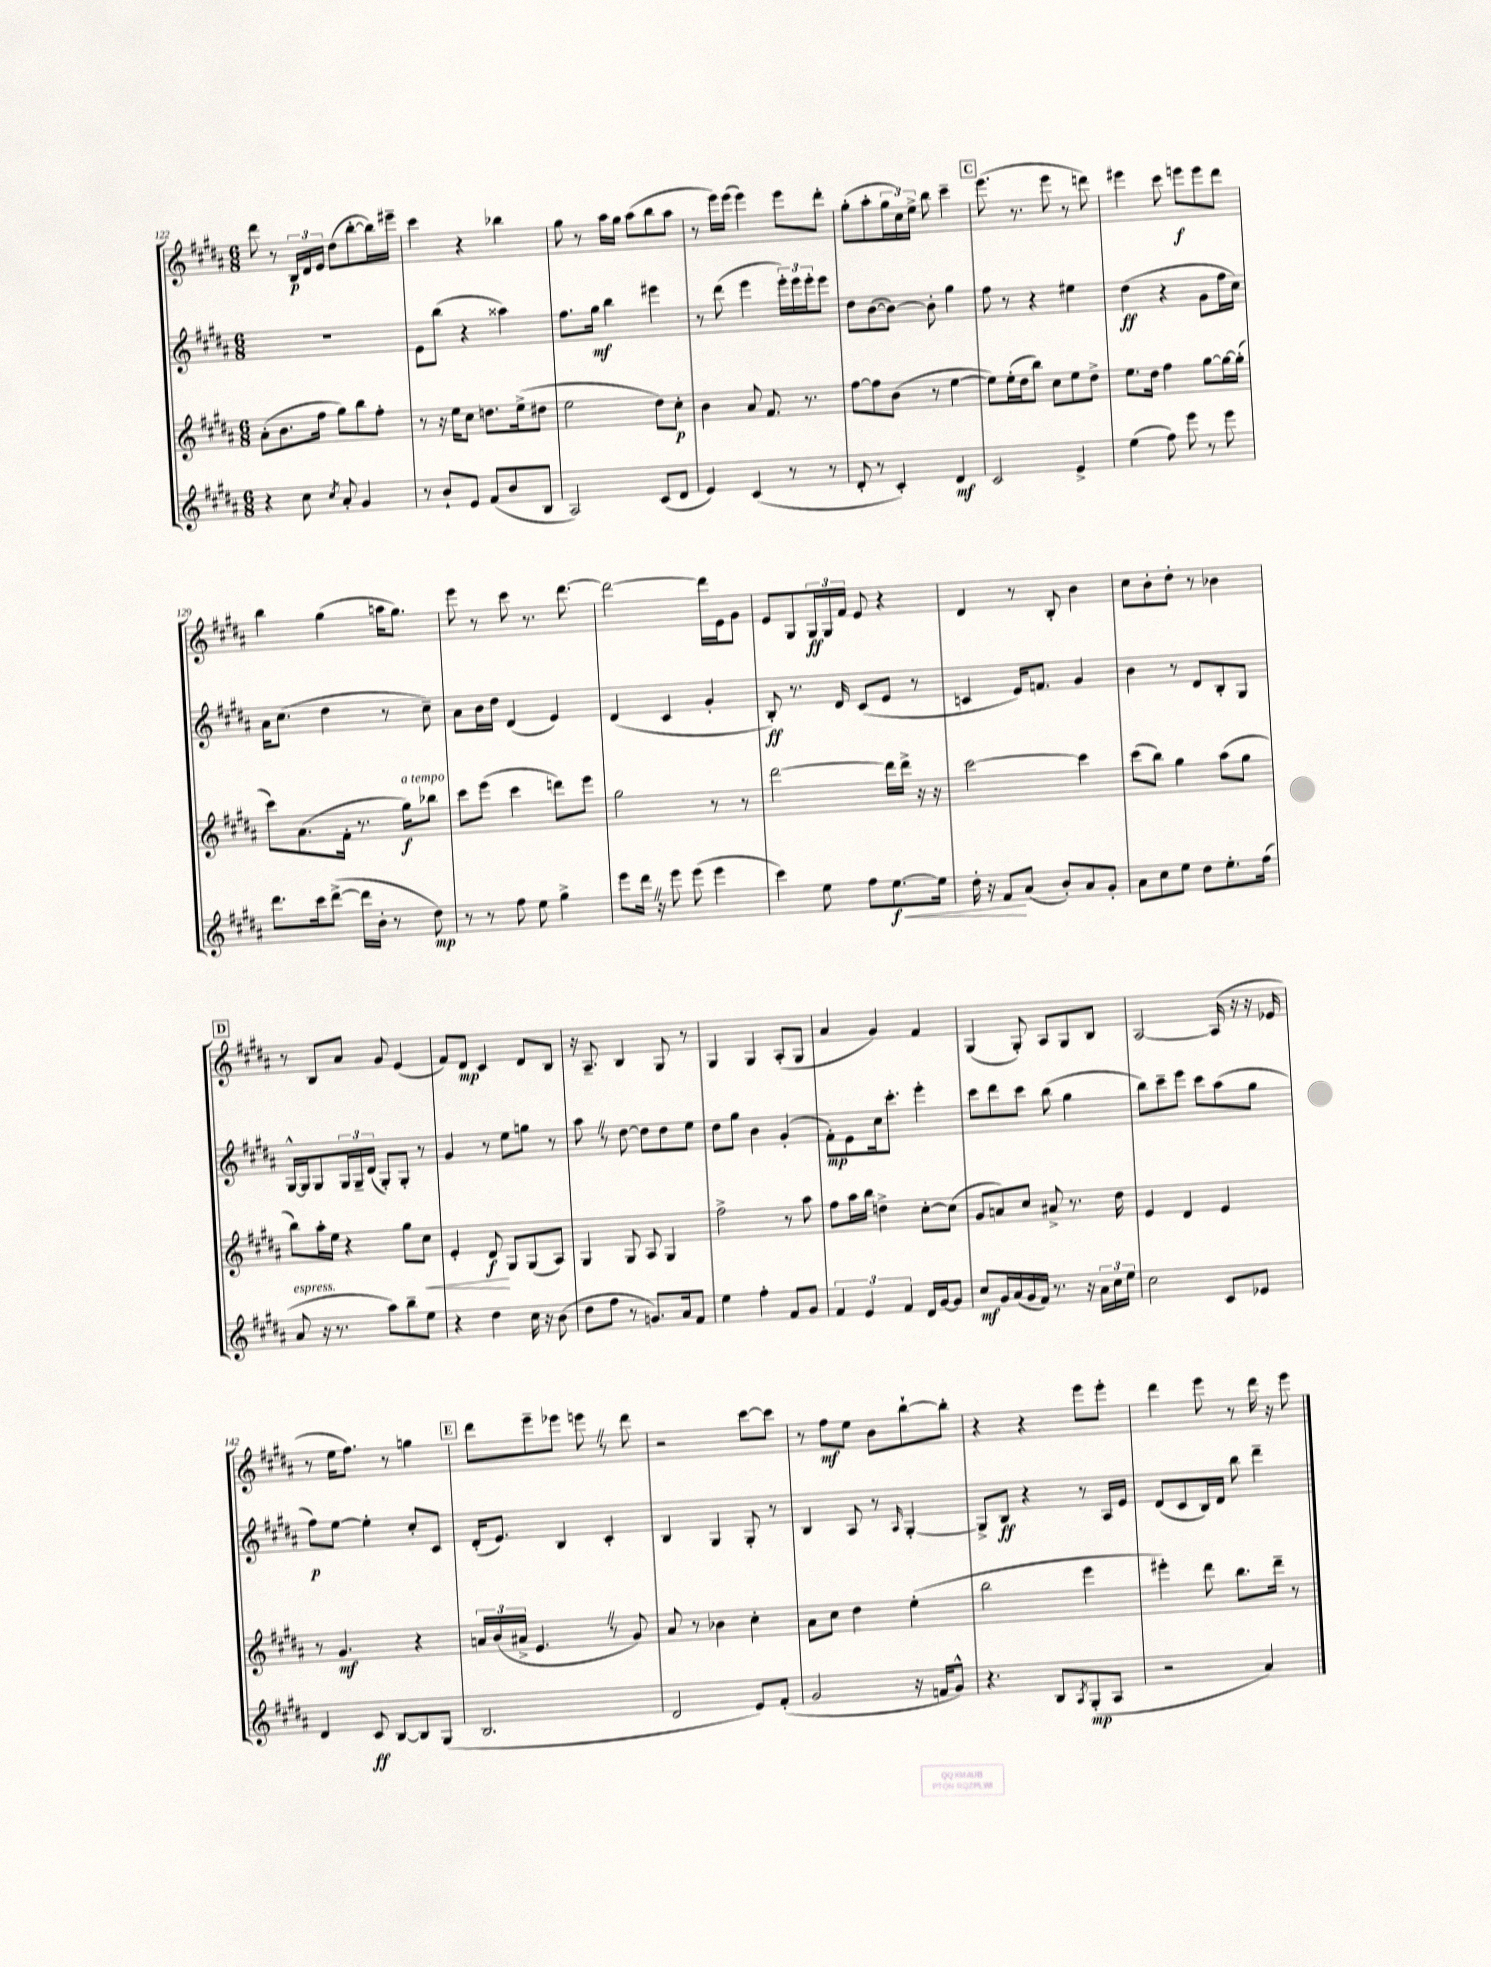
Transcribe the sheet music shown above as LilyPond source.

<<
\new StaffGroup <<
\new Staff = "s0" {
    \clef treble \key b \major \numericTimeSignature \time 6/8
    dis'''8 r8 \tuplet 3/2 { b16\p dis'16 e'16 } dis''8( b''8~-. b''16) eis'''16-- |
    cis'''4 r4 bes''4 |
    gis''8 r8 ais''16 gis''16 ais''8( b''8 ais''8 |
    r8 e'''16) e'''16( e'''4) e'''8 dis'''8-. |
    gis''8-.( ais''8-. \tuplet 3/2 { gis''16 cis''16) e''16-> } b''8 cis'''4-- |
    \mark \markup { \box "C" } e'''8.( r8. e'''8 r8 d'''8) |
    eis'''4 cis'''8 e'''8\f e'''8 dis'''8 |
    b''4 gis''4( a''16 gis''8.) |
    e'''8 r8 cis'''8 r8. dis'''8.~ |
    dis'''2~ dis'''16 e'16 gis'8 |
    e'8 gis8 \tuplet 3/2 { gis16\ff gis16 fis'16 } e'8 r4 |
    dis'4 r8 b8-. b'4 |
    cis''8 b'8-. dis''8-. r8 bes'4 |
    \mark \markup { \box "D" } r8 b8 ais'8 gis'8 e'4( |
    fis'8) dis'8\mp cis'4 dis'8 b8 |
    r16 ais8.-- b4 gis8 r8 |
    gis4 gis4 ais8-.( gis8 |
    ais'4 gis'4) fis'4 |
    gis4( gis8-.) ais8 gis8 b8 |
    ais2~ ais16( r16 r16 ees'16 |
    r8 e''16 fis''8.) r8 g''4 |
    \mark \markup { \box "E" } dis'''8 e'''8-- ees'''8 e'''8 \once \override BreathingSign.text = \markup { \musicglyph "scripts.caesura.straight" } \breathe r8 dis'''8 |
    r2 cis'''8~ cis'''8 |
    r8 fis''8\mf e''8 b'8 b''8~-! b''8-. |
    r4 r4 e'''8 e'''8-. |
    dis'''4 e'''8 r8 dis'''16 r16 e'''8 \bar "|." |
}
\new Staff = "s1" {
    \clef treble \key b \major \numericTimeSignature \time 6/8
    R2. |
    e'8 b''8( r4 aisis''4) |
    fis''8. gis''16\mf b''4 eis'''4 |
    r8 dis'''8( e'''4 \tuplet 3/2 { e'''16-.) e'''16 e'''16-. } e'''8 |
    dis''8 b'8~( b'8~) b'8-. gis''4 |
    \mark \markup { \box "C" } fis''8 r8 r4 eis''4 |
    dis''4\ff( r4 gis'8 fis''16 cis''16) |
    ais'16 cis''8.( dis''4 r8 cis''8--) |
    ais'8 b'16 dis''16 dis'4( e'4) |
    dis'4( cis'4 gis'4-. |
    b8-.\ff) r8. dis'16 cis'8( e'8 r8 |
    c'4 e'16) f'8. gis'4 |
    b'4 r8 dis'8 b8-. gis8 |
    \mark \markup { \box "D" } gis16~-^ gis16 gis8 \tuplet 3/2 { gis16 gis16-- dis'16( } gis8-.) gis8-. r8 |
    gis'4 r8 e''8 g''8 r8 |
    ais''8 \once \override BreathingSign.text = \markup { \musicglyph "scripts.caesura.straight" } \breathe r8 dis''8~ dis''8 dis''8 e''8 |
    dis''8 gis''8 b'4 gis'4-.( |
    fis'8-.\mp) e'8 cis''16 cis'''8.-. e'''4-. |
    cis'''8 dis'''8 cis'''8 b''8( gis''4 |
    b''8) cis'''8-- e'''8 cis'''8 ais''8( gis''8 |
    fis''8\p) e''8~ e''4-. cis''8-. cis'8 |
    \mark \markup { \box "E" } dis'16-.( e'8.) b4 cis'4-. |
    b4 gis4 gis8-. r8 |
    b4 ais8 r8 \grace { ais16 } gis4~-. |
    gis8-> b8\ff r4 r8 ais16 e'16 |
    dis'8( cis'8 b16) dis'16 b''8 dis'''4-- \bar "|." |
}
\new Staff = "s2" {
    \clef treble \key b \major \numericTimeSignature \time 6/8
    ais'8-.( b'8. fis''16 gis''8) b''8 fis''8-. |
    r8 r16 e''16 cis''8 d''8. e''16->( dis''8 |
    e''2 dis''8) cis''8-.\p |
    b'4 ais'8 fis'8. r8. |
    fis''8~ fis''8 b'8( r8 e''4~ |
    \mark \markup { \box "C" } e''8) e''16-.( dis''16 b''8) cis''8 e''8 dis''8-> |
    e''8. dis''16 fis''4 gis''8~ gis''16~ gis''16-.( |
    cis'''8) ais'8.( fis'16-. r8. gis''16\f^\markup { \italic "a tempo" }) bes''8 |
    cis'''8 e'''8( cis'''4 d'''8) e'''8 |
    gis''2 r8 r8 |
    dis'''2~ dis'''16 dis'''16-> r16 r16 |
    cis'''2~ cis'''4 |
    cis'''8( b''8) gis''4 ais''8( gis''8 |
    \mark \markup { \box "D" } b''8) ais''16-. e''16 r4 gis''8 cis''8\< |
    e'4-. dis'8\f\! gis8 gis8( ais8) |
    gis4 gis8 ais8 gis4 |
    fis''2-> r8 ais''8 |
    fis''8 ais''16 b''16 d''4-> cis''8~-. cis''8( |
    gis'8 a'8) cis''8 ais'8-> r8. dis''16 |
    e'4 dis'4 e'4 |
    r8 gis'4.\mf r4 |
    \mark \markup { \box "E" } \tuplet 3/2 { a'16 b'16( ais'16-> } e'4. \once \override BreathingSign.text = \markup { \musicglyph "scripts.caesura.straight" } \breathe r8 gis'8) |
    ais'8 r8 bes'4 cis''4-. |
    ais'8 cis''8 dis''4 e''4-.( |
    b''2 e'''4 |
    eis'''4-.) dis'''8 b''8. dis'''16-- r8 \bar "|." |
}
\new Staff = "s3" {
    \clef treble \key b \major \numericTimeSignature \time 6/8
    r4 cis''8 \acciaccatura { cis''8 } ais'8-. gis'4 |
    r8 b'8-! e'8 fis'8( b'8 b8 |
    ais2) cis'8( dis'8 |
    e'4) cis'4( r8 r8 |
    dis'8-. r8 cis'4-.) dis'4\mf |
    \mark \markup { \box "C" } cis'2 e'4-> |
    e''4( fis''8) e'''8 r8 e'''8 |
    dis'''8. cis'''16 dis'''8~->( dis'''16 b'16-. r8 dis''8\mp) |
    r8 r8 fis''8 e''8 gis''4-> |
    e'''8 dis'''16 \once \override BreathingSign.text = \markup { \musicglyph "scripts.caesura.straight" } \breathe r16 e'''8 e'''8( e'''4 |
    cis'''4) e''8 fis''8 e''8.~\f\< e''16 |
    dis''16-. r16 fis'8\! ais'8( b'8-.) ais'8 gis'8-. |
    ais'8 cis''8 e''8 dis''8 e''8.-. fis''16( |
    \mark \markup { \box "D" } ais'8^\markup { \italic "espress." } r16 r8. ais''8) b''8-- e''8 |
    r4 dis''4 cis''16 r16 b'8( |
    dis''8 fis''8 r8 g'8.) ais'16 fis'8 |
    e''4 fis''4-. fis'8 gis'8 |
    \tuplet 3/2 { fis'4 e'4 fis'4 } dis'16 gis'16~ gis'8 |
    cis''8\mf gis'16 ais'16( gis'16 fis'16) r8. r16 \tuplet 3/2 { ais'16 cis''16 e''16 } |
    cis''2 cis'8 ees'8 |
    dis'4 cis'8\ff b8~ b8 gis8( |
    \mark \markup { \box "E" } b2. |
    dis'2 e'8) fis'8-.( |
    gis'2 r16 f'16 gis'8-^) |
    r4. b8 \acciaccatura { ais8 } gis8-.\mp( ais8 |
    r2 ais'4) \bar "|." |
}
>>
>>
\layout { \context { \Score currentBarNumber = #122 } }
